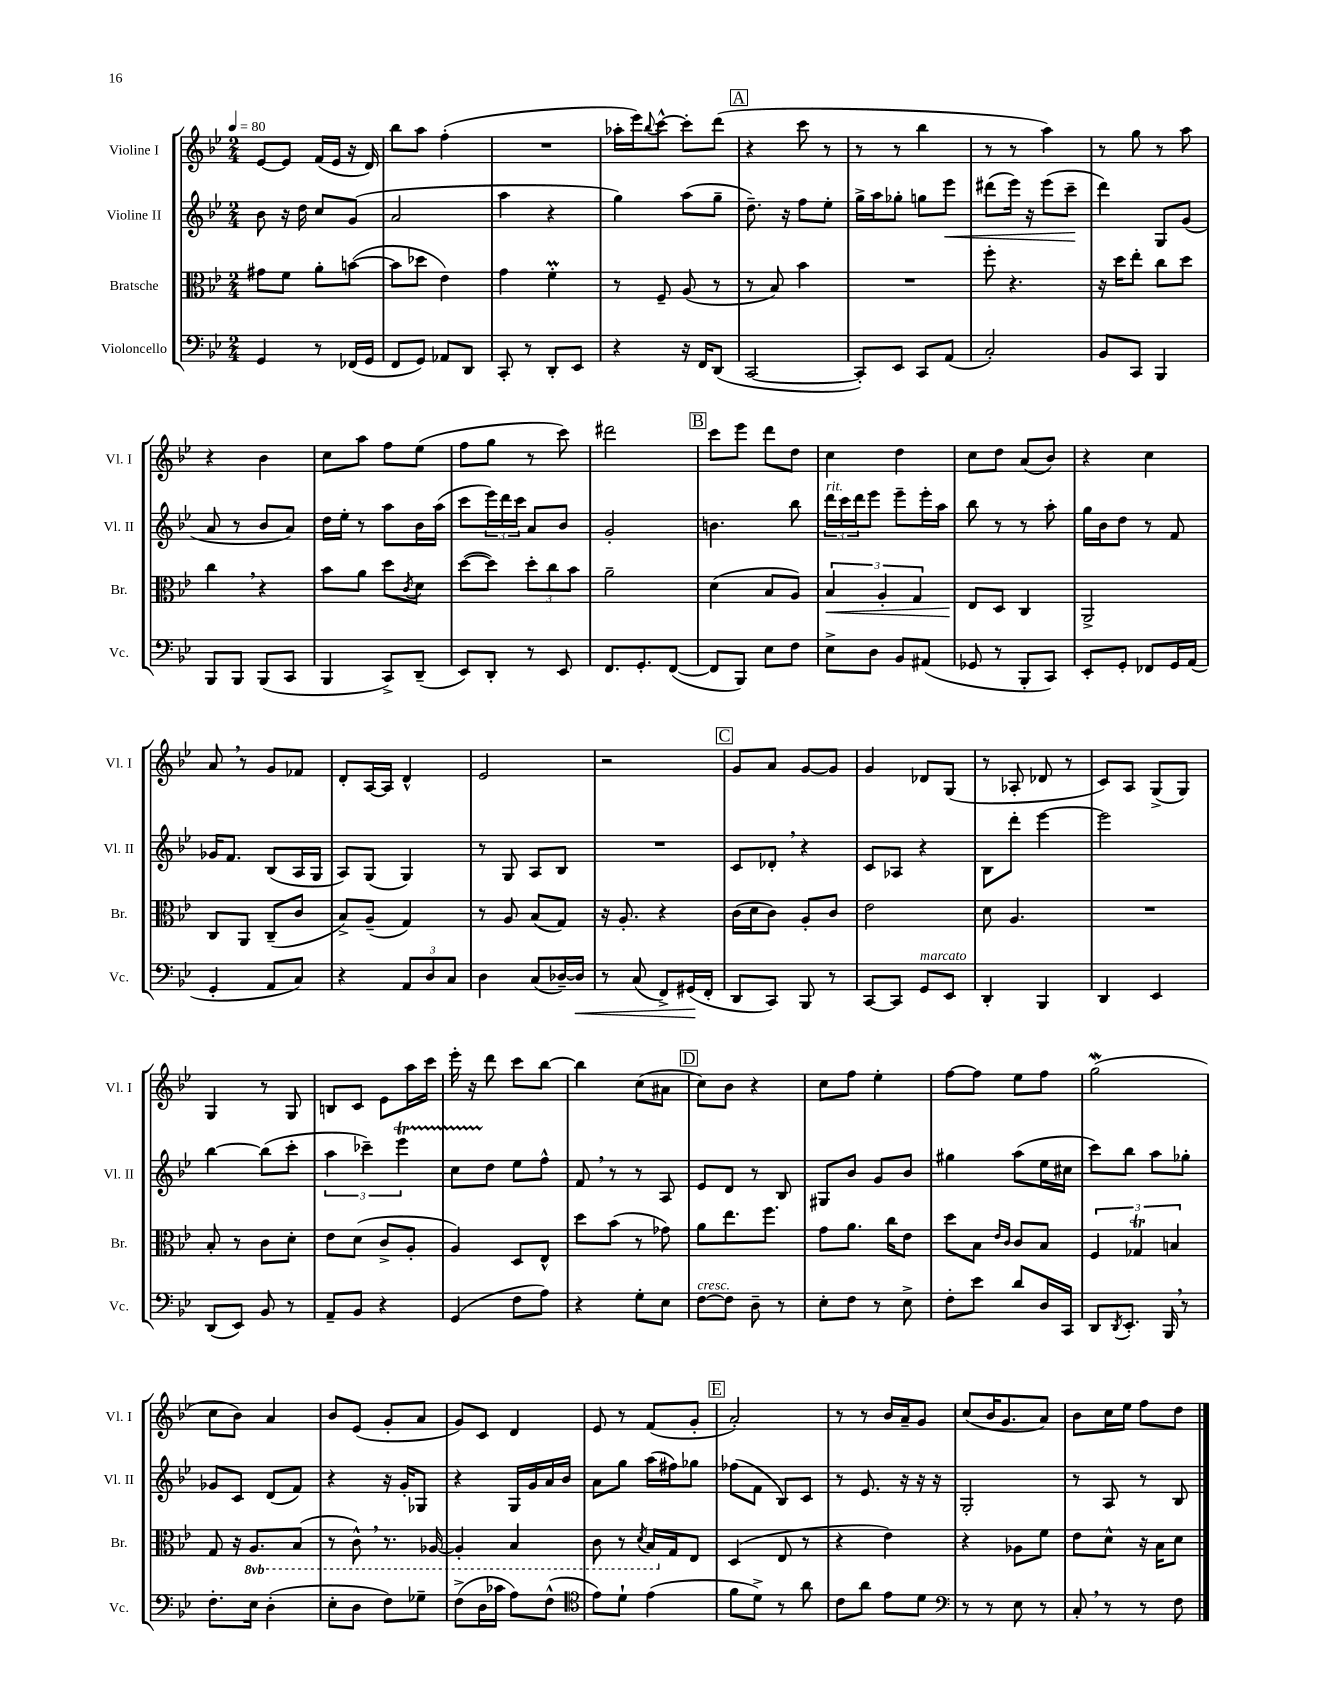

**kern	**kern	**kern	**kern
*staff4	*staff3	*staff2	*staff1
*clefF4	*clefC3	*clefG2	*clefG2
*k[b-e-]	*k[b-e-]	*k[b-e-]	*k[b-e-]
*M2/4	*M2/4	*M2/4	*M2/4
*MM80	*MM80	*MM80	*MM80
4GG/	8g#\L	8b-\	[8e-/L
.	8f\J	16r	8e-/]J
.	.	16dd\	.
8r	8a'\L	8cc/L	(16f/LL
.	.	.	16e-/JJ
(16FF-/LL	([8b\J	(8g/J	16r
16GG/JJ	.	.	16d/)
=	=	=	=
8FF/L	8b\]L	2a/	8bb-\L
8GG/J)	8dd-\J	.	8aa\J
8AA-/L	4e-\)	.	(4ff'\
8DD/J	.	.	.
=	=	=	=
8CC'/	4g\	4aa\	2r
8r	.	.	.
8DD'/L	4f'\	4r	.
8EE-/J	.	.	.
=	=	=	=
4r	8r	4gg\)	16aa-'\LL
.	.	.	16eee-\J)
.	.	.	8qqbb-/
.	8F~/	.	[8ccc^^\J
16r	(8A/	(8aa\L	8ccc'\]L
16FF/LK	.	.	.
(8DD/J	8r	8gg~\J	(8ddd\J
=	=	=	=
[2CC/	8r	8.dd~\)	4r
.	8B-/)	.	.
.	.	16r	.
.	4b-\	8ff\L	8ccc\
.	.	8ee-'\J	8r
=	=	=	=
8CC'/]L)	2r	16gg^\LL	8r
.	.	16aa\J	.
8EE-/J	.	8gg-'\J	8r
8CC/L	.	8gg\L	4bb-\
(8AA/J	.	8eee-\J	.
=	=	=	=
2C'/)	8ff'\	(8ddd#\L	8r
.	4.r	16eee-\Jk)	8r
.	.	16r	.
.	.	(8eee-\L	4aa\)
.	.	8ccc~\J	.
=	=	=	=
8BB-/L	16r	4ddd\)	8r
.	16dd\LK	.	.
8CC/J	8ee-'\J	.	8gg\
4BBB-/	8cc\L	8G/L	8r
.	8dd\J	(8g/J	8aa\
=	=	=	=
8BBB-/L	4cc\	8a/	4r
8BBB-/J	.	8r	.
(8BBB-/L	4r	8b-/L	4b-\
8CC/J	.	8a/J)	.
=	=	=	=
4BBB-/	8b-\L	16dd\LL	8cc\L
.	.	16ee-'\JJ	.
.	8a\J	8r	8aa\J
8CC^/L)	8dd\L	8aa\L	8ff\L
.	8qc/	.	.
(8DD~/J	8d\J	16b-\L	(8ee-\J
.	.	(16aa\JJ	.
=	=	=	=
8EE-/L)	([8dd\L	8ccc\L	8ff\L
8DD'/J	8dd\]J)	24eee-\L)	8gg\J
.	.	24ddd\	.
.	.	24ccc\JJ	.
8r	12dd'\L	8a/L	8r
.	12cc\	.	.
8EE-/	.	8b-/J	8ccc\)
.	12b-\J	.	.
=	=	=	=
8.FF/L	2a~\	2g'/	2ddd#\
8.GG'/	.	.	.
([8FF/J	.	.	.
=	=	=	=
8FF/]L	(4d\	4.b\	8ccc\L
8BBB-/J)	.	.	8eee-\J
8E-\L	8B-/L	.	8ddd\L
8F\J	8A/J)	8bb-\	8dd\J
=	=	=	=
8E-^\L	6B-/	24ddd\LL	4cc\
.	.	24ccc\	.
.	.	24ddd\J	.
8D\J	.	8eee-\J	.
.	6A'/	.	.
8BB-/L	.	8eee-~\L	4dd\
.	6G/	.	.
(8AA#/J	.	16eee-'\L	.
.	.	16aa\JJ	.
=	=	=	=
8GG-/	8E-/L	8bb-\	8cc\L
8r	8D/J	8r	8dd\J
8BBB-'/L	4C/	8r	(8a/L
8CC/J)	.	8aa'\	8b-/J)
=	=	=	=
8EE-'/L	2AA^/	16gg\LL	4r
.	.	16b-\J	.
8GG'/J	.	8dd\J	.
8FF-/L	.	8r	4cc\
16GG/L	.	8f/	.
(16AA/JJ	.	.	.
=	=	=	=
4GG'/	8C/L	16g-/LK	8a/
.	.	8.f/J	.
.	8AA/J	.	8r
8AA/L	(8C~/L	(8B-/L	8g/L
8C/J)	8c/J	16A/L	8f-/J
.	.	16G/JJ	.
=	=	=	=
4r	8B-^/L)	8A/L)	8d'/L
.	(8A~/J	(8G/J	[16A/L
.	.	.	16A/]JJ
12AA/L	4G/)	4G/)	4d^^/
12D/	.	.	.
12C/J	.	.	.
=	=	=	=
4D\	8r	8r	2e-/
.	8A/	8G/	.
(8C/L	(8B-/L	8A/L	.
[16D-~/L)	8G/J)	8B-/J	.
16D-/]JJ	.	.	.
=	=	=	=
8r	16r	2r	2r
.	8.A'/	.	.
(8C/	.	.	.
8FF^/L)	4r	.	.
(16GG#/L	.	.	.
16FF'/JJ	.	.	.
=	=	=	=
8DD/L	(16c\LL	8c/L	8g/L
.	16d\J	.	.
8CC/J)	8c\J)	8d-'/J	8a/J
8BBB-/	8A'/L	4r	[8g/L
8r	8c/J	.	8g/]J
=	=	=	=
[8CC/L	2e-\	8c/L	4g/
8CC/]J	.	8A-/J	.
8GG/L	.	4r	8d-/L
8EE-/J	.	.	(8G/J
=	=	=	=
4DD'/	8d\	8B-\L	8r
.	4.A/	8ddd'\J	8A-'/
4BBB-/	.	[4eee-\	8d-/
.	.	.	8r
=	=	=	=
4DD/	2r	2eee-\]	8c/L)
.	.	.	8A/J
4EE-/	.	.	(8G^/L
.	.	.	8G/J)
=	=	=	=
(8DD/L	8B-'/	[4bb-\	4G/
8EE-/J)	8r	.	.
8BB-/	8c\L	(8bb-\]L	8r
8r	8d'\J	8ccc'\J	8G/
=	=	=	=
8AA~/L	8e-\L	6aa\	8B/L
8BB-/J	(8d\J	.	8c/J
.	.	6ccc-~\)	.
4r	8c^/L	.	8e-\L
.	.	6eee-\	.
.	8A'/J	.	16aa\L
.	.	.	16ccc\JJ
=	=	=	=
(4GG/	4A/)	8cc\L	16eee-'\
.	.	.	16r
.	.	8dd\J	8ddd\
8F\L	8D/L	8ee-\L	8ccc\L
8A\J)	8E-^^/J	8ff^^\J	[8bb-\J
=	=	=	=
4r	8dd\L	8f/	4bb-\]
.	(8b-\J	8r	.
8G'\L	8r	8r	(8cc\L
8E-\J	8g-\)	8A/	8a#\J
=	=	=	=
[8F\L	8a\L	8e-/L	8cc\L)
8F\]J	8.ee-\	8d/J	8b-\J
8D~\	.	8r	4r
.	8.ff\J	.	.
8r	.	8B-/	.
=	=	=	=
8E-'\L	8g\L	8G#/L	8cc\L
8F\J	8.a\J	8b-/J	8ff\J
8r	.	8g/L	4ee-'\
.	16cc\LK	.	.
8E-^\	8e-\J	8b-/J	.
=	=	=	=
8F'\L	8dd\L	4gg#\	[8ff\L
8e-\J	8B-\J	.	8ff\]J
.	16qqe-/LL	.	.
.	16qqc/JJ	.	.
8d/L	8c/L	(8aa\L	8ee-\L
16D/L	8B-/J	16ee-\L	8ff\J
16CC/JJ	.	16cc#\JJ	.
=	=	=	=
8DD/L	6F/	8ccc\L)	(2gg\
8qDD/	.	.	.
8.EE-'/J	.	8bb-\J	.
.	6G-/	.	.
.	.	8aa\L	.
16BBB-/	.	.	.
.	6B/	.	.
8r	.	8gg-'\J	.
=	=	=	=
8.F'\L	8G/	8g-/L	8cc\L
.	16r	8c/J	8b-\J)
16E-\Jk	8.AA/L	.	.
(4D'\	.	(8d/L	4a/
.	(8BB-/J	8f/J)	.
=	=	=	=
8E-'\L	8r	4r	8b-/L
8D\J	8C^^\)	.	(8e-/J
8F\L)	8.r	16r	8g'/L
.	.	16g'/LK	.
8G-~\J	.	8G-/J	8a/J
.	[16AA-/	.	.
=	=	=	=
(8F^\L	4AA-'/]	4r	8g/L)
16D\L	.	.	8c/J
16c-\JJ	.	.	.
8A\L)	4BB-/	16G/LL	4d/
.	.	16g/	.
(8F^^\J	.	16a/	.
.	.	16b-/JJ	.
=	=	=	=
*clefC4	*	*	*
8e-\L)	8C\	8a\L	8e-/
8d`\J	8r	8gg\J	8r
.	8qD/	.	.
(4e-\	16BB-/LL	(16aa\LL	(8f/L
.	16G/J	16ff#\J)	.
.	8E-/J	8gg-\J	8g'/J
=	=	=	=
8f\L	(4D/	(8ff-\L	2a'/)
8d^\J)	.	8f\J	.
8r	8E-/	8B-/L)	.
8a\	8r	8c/J	.
=	=	=	=
8c\L	4r	8r	8r
8a\J	.	8.e-/	8r
8e-\L	4e-\)	.	16b-/LL
.	.	16r	16a~/J
8d\J	.	16r	8g/J
.	.	16r	.
=	=	=	=
*clefF4	*	*	*
8r	4r	2G'/	(8cc/L
8r	.	.	16b-/K
.	.	.	8.g/
8E-\	8A-\L	.	.
8r	8f\J	.	8a/J)
=	=	=	=
8C'/	8e-\L	8r	8b-\L
8r	8d^^\J	8A/	16cc\L
.	.	.	16ee-\JJ
8r	16r	8r	8ff\L
.	16B-\LK	.	.
8F\	8d\J	8B-/	8dd\J
==	==	==	==
*-	*-	*-	*-
